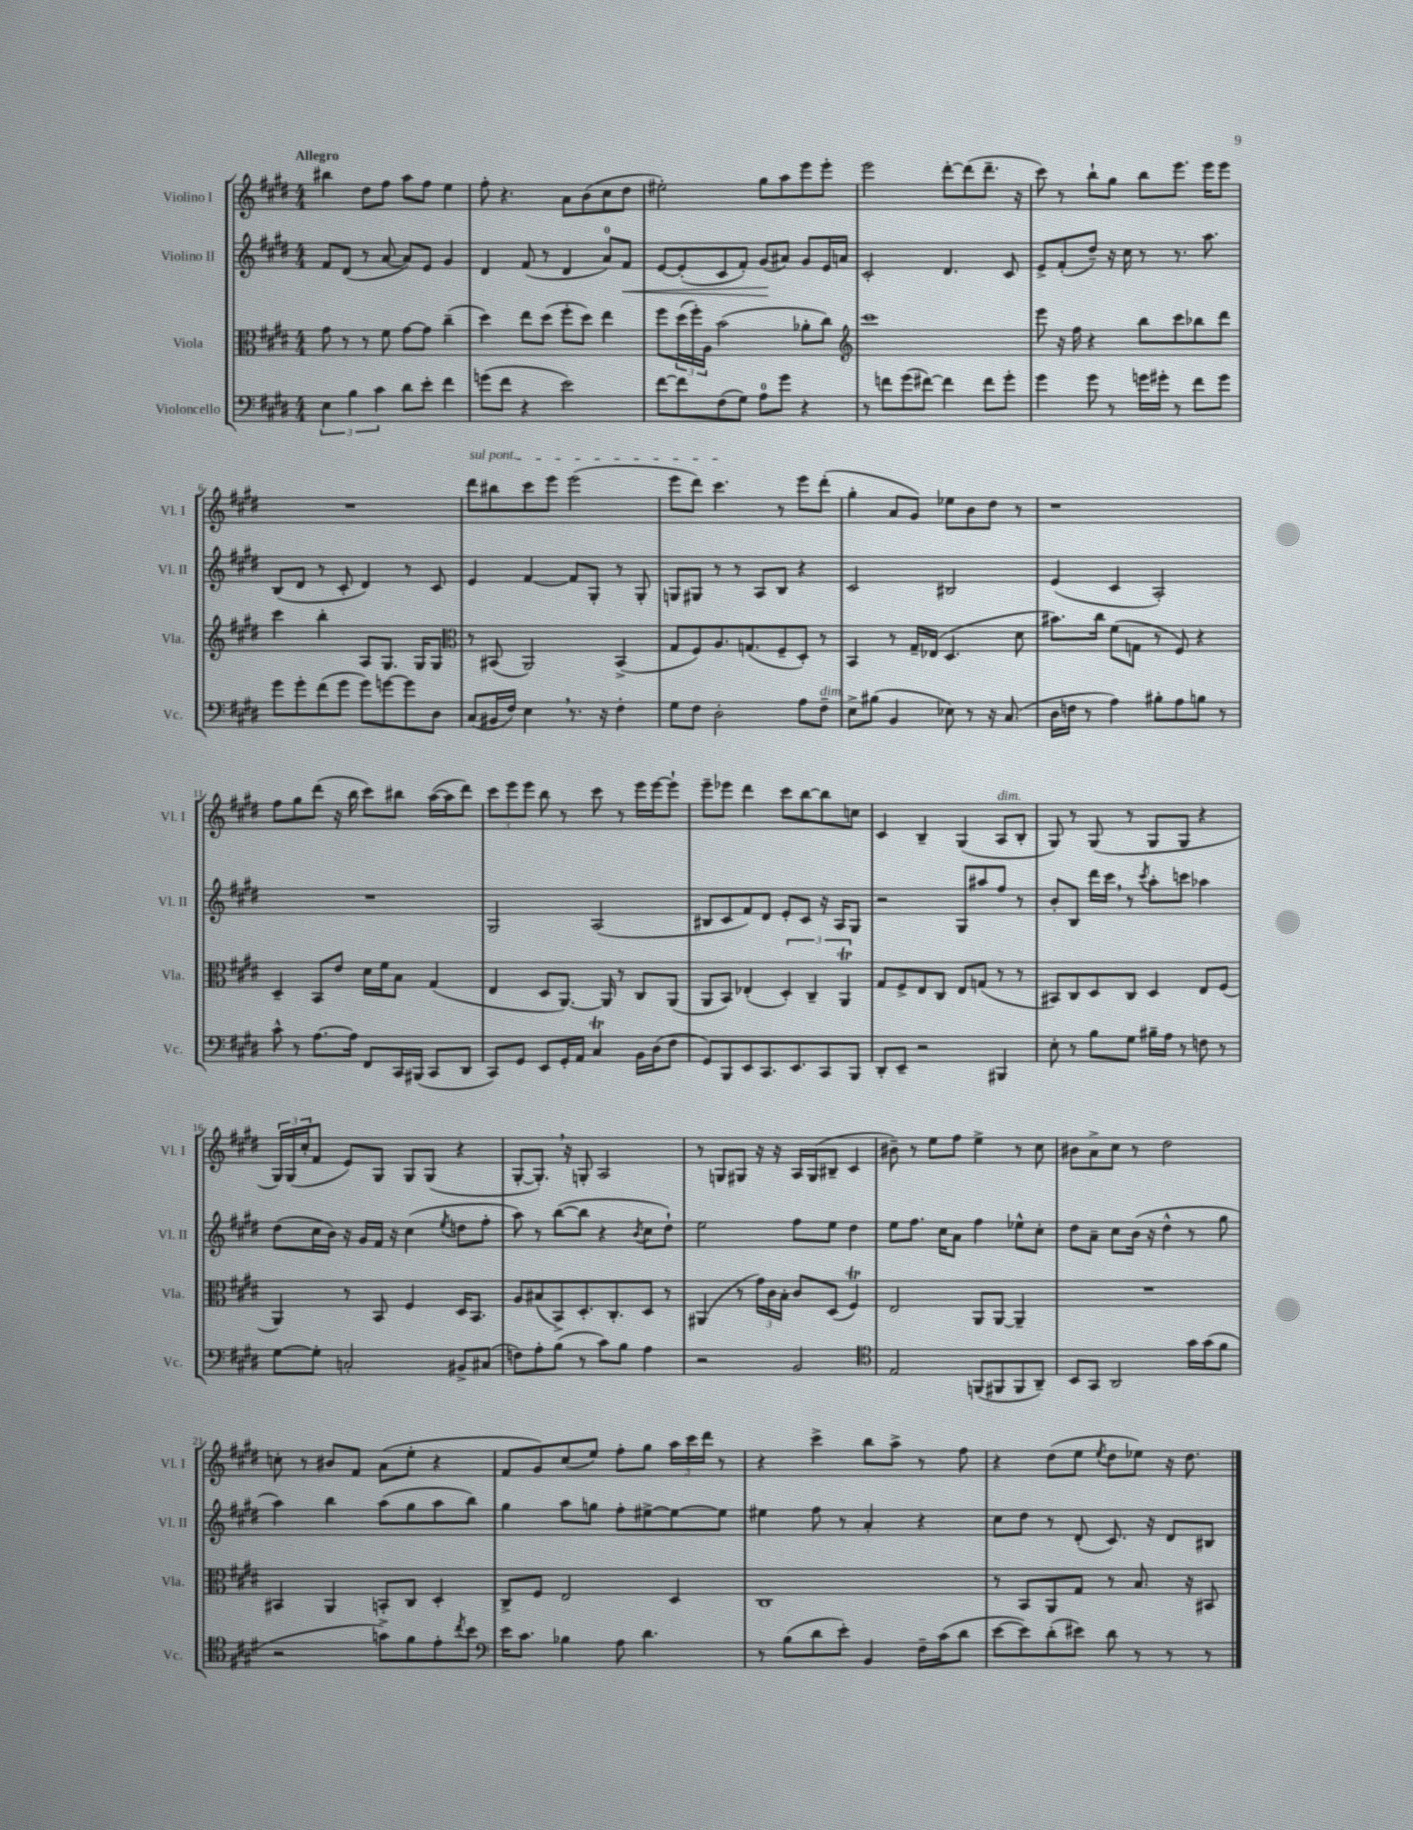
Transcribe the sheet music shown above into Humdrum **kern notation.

**kern	**kern	**kern	**kern
*staff4	*staff3	*staff2	*staff1
*clefF4	*clefC3	*clefG2	*clefG2
*k[f#c#g#d#]	*k[f#c#g#d#]	*k[f#c#g#d#]	*k[f#c#g#d#]
*M4/4	*M4/4	*M4/4	*M4/4
6E	8g#	8f#	4bb#
.	8r	(8d#	.
6B	.	.	.
.	8r	8r	8dd#
6c#	.	.	.
.	8f#	[8a	8ff#
8d#	[8g#	8a])	8aa
8e'	8g#]	8e	8ff#
4f#	(4cc#~	4g#	4ee
=	=	=	=
(8g	4dd#)	4d#	8ff#'
8f#	.	.	4.r
4r	8ee	(8f#	.
.	(8dd#	8r	.
2e)	8ff#'	4d#	8a
.	8dd#)	.	(8b
.	4ee	8a)	8cc#
.	.	8f#	8dd#
=	=	=	=
[8f#	8ff#	[8e	2ee#')
8f#]	(24dd#	(8e']	.
.	24ff#')	.	.
.	24A	.	.
(8F#	(2b	8c#	.
8G#)	.	8f#')	.
8A	.	(8g#	8gg#
8g#	.	8a#)	8aa
4r	8a-'	8g#	8eee
.	8cc#)	16e	8eee'
.	.	16a	.
=	=	=	=
*	*clefG2	*	*
8r	1ccc#	2c#'	2eee
8f	.	.	.
(8g#	.	.	.
[8f#)	.	.	.
4f#]	.	4.d#	[8ddd#'
.	.	.	(8ddd#]
8f#	.	.	8.ddd#~
8g#'	.	8c#	.
.	.	.	16r
=	=	=	=
4g#	8eee	8e^	8ccc#)
.	16r	(8f#'	8r
.	16ff#	.	.
8g#	4r	8dd#~)	8bb`
8r	.	16r	8gg#
.	.	16cc#	.
16g	8bb	8r	8bb
16g#'	.	.	.
8r	8ccc#	8.r	8.eee
8f#	8bb-	.	.
.	.	8.aa	16eee
8g#	8ddd#	.	8eee
=	=	=	=
8g#	4ccc#	(8B	1r
8g#'	.	8d#	.
(8f#	4bb'	8r	.
8g#	.	8c#'	.
8g#)	8A	4d#)	.
[8g	8.G#	.	.
8g]	.	8r	.
.	16G#	.	.
8D#	8G#	8c#	.
=	=	=	=
*	*clefC3	*	*
(8C#	8r	4e	8ddd#
16BB#	(8BB#	.	8bb#
16F#)	.	.	.
4E	2AA)	[4f#	8ccc#
.	.	.	8eee
8.r	.	8f#]	(2eee
.	.	8G#'	.
16r	.	.	.
4F#'	(4BB#^	8r	.
.	.	8G#'	.
=	=	=	=
8G#	8G#	8G	8eee
8F#	8F#)	8G#	8ddd#)
2D#'	8.A	8r	4.ccc#
.	.	8r	.
.	(8.G	.	.
.	.	8A	.
.	8F#~	8B	8r
8A	8D#')	4r	8eee
8F#~	8r	.	(8ddd#'
=	=	=	=
8E^	4BB	2c#	4gg#'
(8B#	.	.	.
4BB	8r	.	8a
.	16G#~	.	8g#)
.	(16E-	.	.
8E-)	4.D#	2B#	8ee-
8r	.	.	8b
16r	.	.	8dd#
(8.C#	.	.	.
.	8d#	.	8r
=	=	=	=
16D#	8.b#)	(4e	1r
16F	.	.	.
8r	.	.	.
.	16cc#	.	.
4A)	(8f#	4c#	.
.	8G	.	.
8B#'	8r	2A')	.
8A	8F#)	.	.
8B	4r	.	.
8r	.	.	.
=	=	=	=
8c#^^	4D#~	1r	8ff#
8r	.	.	8gg#
[8.A	8BB	.	(8ddd#
.	8e	.	16r
16A]	.	.	16bb
8FF#	16d#	.	8ccc#)
.	16f#	.	.
16CC#	8B	.	8bb#
(16BBB#	.	.	.
8CC#	(4G#	.	([16aa
.	.	.	16aa]
8DD#	.	.	8ddd#)
=	=	=	=
8CC#)	4E	2G#	12ccc#
.	.	.	12eee
8GG#	.	.	.
.	.	.	12eee
8EE	8D#	.	8bb
16GG#'	[8.AA)	.	8r
16AA	.	.	.
4C#	.	(2A	8ccc#
.	16AA]	.	.
.	8r	.	8r
16BB	8C#	.	16eee
(16D#	.	.	[16eee
8F#	(8AA	.	8eee`]
=	=	=	=
8GG#)	8AA	8B#	8eee~
8BBB	8BB)	8c#	8eee-
8EE	(4E-'	8f#)	4ddd#
8.CC#	.	8d#	.
.	6D#')	8e'	8ccc#
8.EE	.	.	.
.	.	8c#	[8bb
.	6C#~	.	.
8CC#	.	16r	8bb]
.	.	16A	.
.	6AA	.	.
8BBB	.	8G#	8cc
=	=	=	=
8DD#'	8G#	2r	4c#
8EE~	8F#^	.	.
2r	8E	.	4B~
.	8C#	.	.
.	8E	8G#	(4G#
.	(8G	8aa#	.
4BBB#	8r	8ff#	8A
.	8r	8r	8B'
=	=	=	=
8E'	8BB#)	8b'	8G#)
8r	8C#	8B	8r
8B	8D#	16ddd#	(8G#
.	.	16ccc#	.
8G#	8C#	8r	8r
.	.	8qccc#	.
16B#~	4D#	8aa'	8G#
16A	.	.	.
8r	.	8ccc	8G#
8F	8E	4aa-	4r
8r	(8F#	.	.
=	=	=	=
[8G#	4AA)	(8dd#	24G#)
.	.	.	(24G#
.	.	.	24cc#'
8G#']	.	16cc#	8f#
.	.	16b)	.
2C'	8r	16r	8e)
.	.	16g#	.
.	8BB	16f#	8G#
.	.	16r	.
.	4F#	(4cc#	8G#
.	.	.	(8G#
.	.	8qee	.
8BB#^	16D#	8dd	4r
.	8.BB	.	.
(8C#	.	8ff#'	.
=	=	=	=
8F)	8A	8aa)	[8G#'
8A'	(8B#	8r	8.G#'])
(8B	8BB^)	([8bb	.
.	.	.	16r
8r	8.D#'	8bb]	8G'
8c#)	.	4r	2A
.	8.C#'	.	.
8B	.	.	.
.	.	8qb	.
4A	8D#	8cc#	.
.	8r	8dd#`)	.
=	=	=	=
2r	(4AA#	2ee	8r
.	.	.	8G
.	8r	.	8G#
.	24g#)	.	16r
.	24c#	.	.
.	.	.	16r
.	24B'	.	.
2BB	8c#	8ff#	16A
.	.	.	(16G#
.	(8D#	8ee	8B#~
.	4F#)	4dd#	4c#
=	=	=	=
*clefC4	*	*	*
2E	2E	8ee	8b#~)
.	.	8.ff#	8r
.	.	.	8ee
.	.	16cc#	.
.	.	8a	8ff#
(8FF	8AA	4ff#	4ee^
8FF#	[8AA	.	.
8FF#	4AA~]	8ee-^^	8r
8AA~)	.	8cc#'	8cc#
=	=	=	=
8BB	1r	8dd#	8b#
8GG#	.	8a~	8a^
2AA	.	8cc#	8cc#
.	.	(16b	8r
.	.	16r	.
.	.	4dd#^^	2dd#
16g#	.	8r	.
(16g#	.	.	.
8f#	.	8gg#	.
=	=	=	=
2r	4BB#	4aa)	8cc'
.	.	.	8r
.	4AA	4bb	8b#
.	.	.	8f#
8g^)	8BB'	(8aa	(8a
8f#	8C#	8gg#	8ee'
8e'	4D#'	8aa	4r
8qcc#	.	.	.
8b	.	8bb)	.
=	=	=	=
*clefF4	*	*	*
16e	8C#^	4gg#	8f#
8.c#	.	.	.
.	8F#	.	8g#)
4B-	2E	8aa	(8cc#
.	.	8gg	8ee)
8A	.	8ff#'	8ff#'
4.d#	.	[8ee#^	8gg#
.	4D#	8ee#_	24aa
.	.	.	24ccc#
.	.	.	24ddd#
.	.	8ee#]	8r
=	=	=	=
8r	1C#	4ee#	4r
(8B	.	.	.
8d#	.	8ff#	4ccc#^
8e')	.	8r	.
4BB	.	4a'	8bb
.	.	.	8aa^
16F#~	.	4r	8r
(16c#	.	.	.
8d#	.	.	8ff#
=	=	=	=
[8e	8r	8cc#	4r
8e])	8BB	8dd#	.
(8d#'	8AA	8r	(8dd#
8e#)	8G#	(8d#'	8ee
.	.	.	8qee
8d#	8r	8.c#)	8dd#
8r	8.B	.	8ee-)
.	.	16r	.
8r	.	8d#	16r
.	16r	.	8.dd#
8r	8BB#	8B#	.
==	==	==	==
*-	*-	*-	*-
